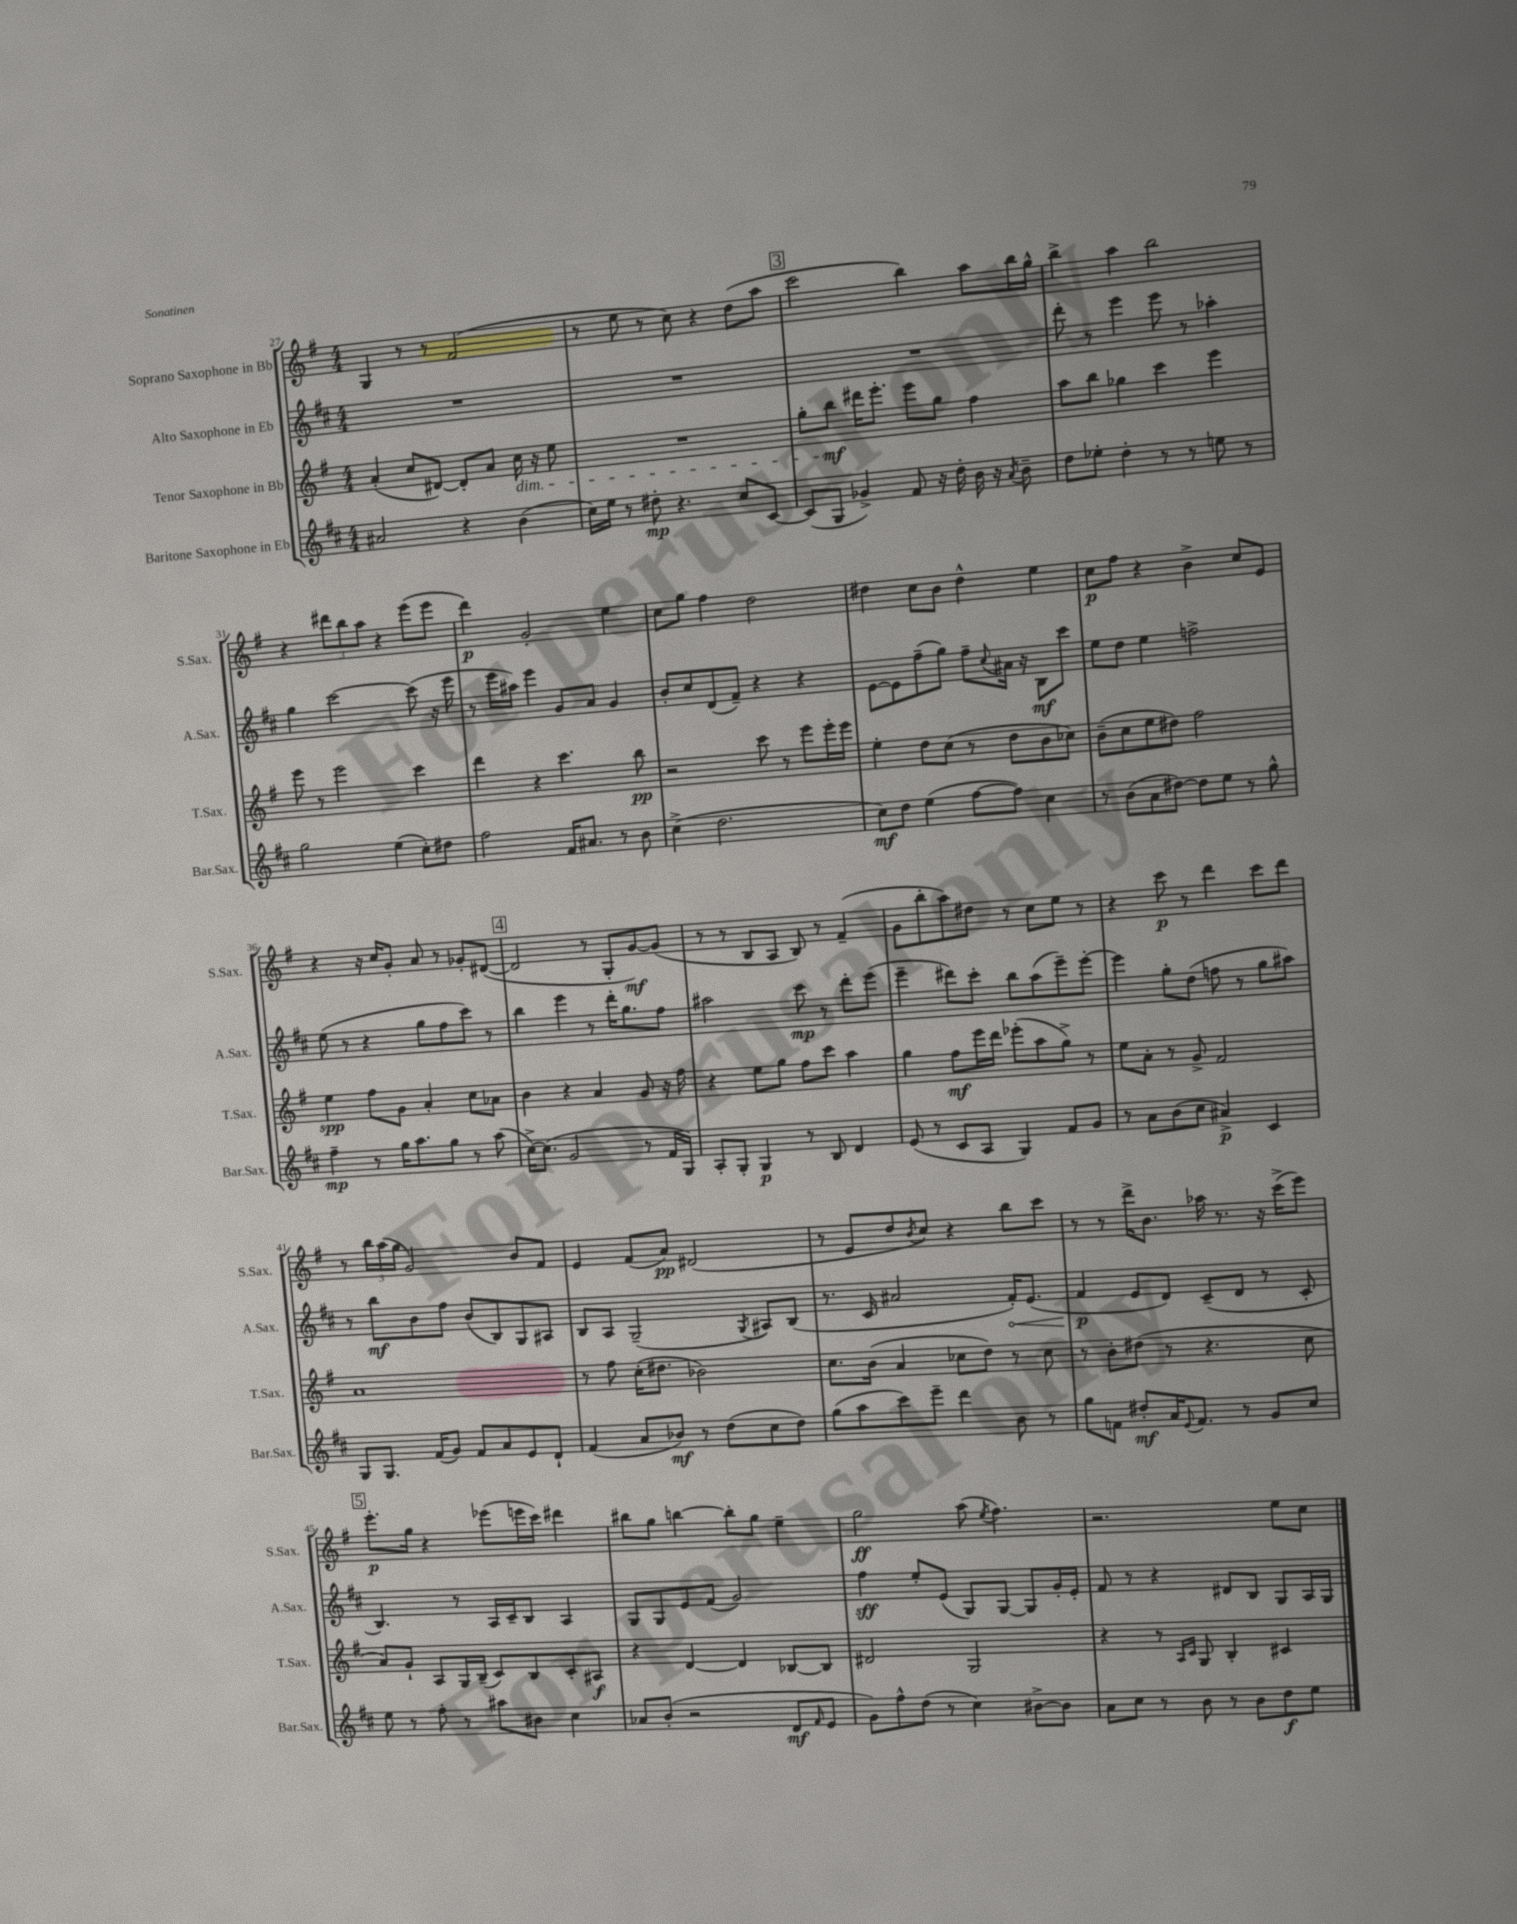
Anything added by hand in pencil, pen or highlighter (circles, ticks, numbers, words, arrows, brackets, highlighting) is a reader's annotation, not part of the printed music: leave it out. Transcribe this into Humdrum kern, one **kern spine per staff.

**kern	**dynam	**kern	**dynam	**kern	**dynam	**kern	**dynam
*part4	*part4	*part3	*part3	*part2	*part2	*part1	*part1
*staff4	*staff4	*staff3	*staff3	*staff2	*staff2	*staff1	*staff1
*I"Baritone Saxophone in Eb	*	*I"Tenor Saxophone in Bb	*	*I"Alto Saxophone in Eb	*	*I"Soprano Saxophone in Bb	*
*I'Bar.Sax.	*	*I'T.Sax.	*	*I'A.Sax.	*	*I'S.Sax.	*
*clefG2	*	*clefG2	*	*clefG2	*	*clefG2	*
*k[f#c#]	*	*k[f#]	*	*k[f#c#]	*	*k[f#]	*
*M4/4	*	*M4/4	*	*M4/4	*	*M4/4	*
=27	=27	=27	=27	=27	=27	=27	=27
2a#X/	.	(4a'/	.	1r	.	4G/	.
.	.	8cc/L	.	.	.	8r	.
.	.	[8d#X/J)	.	.	.	8r	.
4r	.	8d#'/L]	.	.	.	(2f#/	.
.	.	8a/J	.	.	.	.	.
!	!	!LO:TX:b:i:t=dim.	!	!	!	!	!
(4b\	.	16cc\	.	.	.	.	.
.	.	16r	.	.	.	.	.
.	.	8ee\	.	.	.	.	.
=28	=28	=28	=28	=28	=28	=28	=28
16cc#\LL)	.	1r	.	1r	.	8r	.
16ee\JJ	.	.	.	.	.	.	.
8r	.	.	.	.	.	8ee\	.
8dd#X'\	mp	.	.	.	.	8r	.
4.r	.	.	.	.	.	8cc\)	.
.	.	.	.	.	.	4r	.
8cc#/L	.	.	.	.	.	(8dd\L	.
[8c#/J	.	.	.	.	.	8aa\J	.
!!LO:REH:place=s1:t=3
=29	=29	=29	=29	=29	=29	=29	=29
(8c#/L]	.	8gg'\L	.	1r	.	2ccc\	.
8G/J	.	8bb\J	mf	.	.	.	.
4g-X^/)	.	16ddd#X\KL	.	.	.	.	.
.	.	8.eee'\J	.	.	.	.	.
8f#/	.	8eee\L	.	.	.	4bb\)	.
16r	.	8gg\J	.	.	.	.	.
16dd'\	.	.	.	.	.	.	.
16b\	.	4ff#\	.	.	.	8aa\L	.
16r	.	.	.	.	.	.	.
8qa/	.	.	.	.	.	.	.
8b~\	.	.	.	.	.	16bb\L	.
.	.	.	.	.	.	16gg^^\JJ	.
=30	=30	=30	=30	=30	=30	=30	=30
8dd\L	.	8aa\L	.	8ddd'\	.	4bb^\	.
8ee-X'\J	.	8bb\J	.	8r	.	.	.
4dd'\	.	4gg-X\	.	4eee\	.	4aa\	.
8r	.	4ccc\	.	8eee\	.	2bb\	.
8r	.	.	.	8r	.	.	.
8een\	.	4eee\	.	4aa-X'\	.	.	.
8r	.	.	.	.	.	.	.
!!LO:LB:g=z
=31	=31	=31	=31	=31	=31	=31	=31
2gg\	.	8eee\	.	4gg\	.	4r	.
.	.	8r	.	.	.	.	.
.	.	2eee\	.	[2ccc#\	.	12ddd#X\L	.
.	.	.	.	.	.	12bb\	.
.	.	.	.	.	.	12aa\J	.
(4ee\	.	.	.	.	.	4r	.
8cc#'\L)	.	4ccc\	.	(8ccc#\]	.	(8eee\L	.
8dd#X\J	.	.	.	16r	.	8eee\J	.
.	.	.	.	16eee\	.	.	.
=32	=32	=32	=32	=32	=32	=32	=32
2ff#\	.	4ddd\	.	8r	.	4ddd\)	p
.	.	.	.	16eee\LL	.	.	.
.	.	.	.	16aa#X\JJ)	.	.	.
.	.	4r	.	4eee\	.	2g'/	.
16f#/KL	.	4.ccc\	.	8g/L	.	.	.
8.a#X/J	.	.	.	.	.	.	.
.	.	.	.	8a/J	.	.	.
8r	.	.	.	4g/	.	4ee\	.
8b\	.	8bb\	pp	.	.	.	.
=33	=33	=33	=33	=33	=33	=33	=33
(4cc#^\	.	2r	.	8b'/L	.	8cc\L	.
.	.	.	.	8cc#/	.	8gg\J	.
2.dd\	.	.	.	(8d/	.	4ff#\	.
.	.	.	.	8f#~/J)	.	.	.
.	.	8ccc\	.	4r	.	2dd\	.
.	.	8r	.	.	.	.	.
.	.	8eee\L	.	4r	.	.	.
.	.	16eee'\L	.	.	.	.	.
.	.	16eee\JJ	.	.	.	.	.
=34	=34	=34	=34	=34	=34	=34	=34
8cc#\L)	mf	4ee'\	.	[8e\L	.	4dd#X\	.
8dd\J	.	.	.	8e\]	.	.	.
(4ee\	.	8dd\L	.	(8ff#~\	.	8cc\L	.
.	.	(8cc\J	.	8gg\J)	.	8b\J	.
[8ff#\L	.	8r	.	8ff#~\L	.	4dd#^^\	.
.	.	.	.	8qqcc#/	.	.	.
8ff#\J])	.	8dd\L	.	16a#X\Jk	.	.	.
.	.	.	.	16r	.	.	.
4cc#\	.	8b\	.	8B\L	mf	4ee\	.
.	.	8cc-X\J)	.	8ccc#\J	.	.	.
=35	=35	=35	=35	=35	=35	=35	=35
8r	.	(8b~\L	.	8ee\L	.	8cc\L	p
(8b\L	.	8cc\	.	8dd\J	.	8ff#\J	.
8a\	.	8ee\	.	4ee\	.	4r	.
[8dd#X\J)	.	8dd#X\J)	.	.	.	.	.
8dd#\L]	.	2ff#\	.	2ffn^\	.	4b^\	.
8ee\J	.	.	.	.	.	.	.
8r	.	.	.	.	.	8cc/L	.
8gg^^\	.	.	.	.	.	8e/J	.
!!LO:LB:g=z
=36	=36	=36	=36	=36	=36	=36	=36
4ff#~\	mp	4ee\	spp	(8ee\	.	4r	.
.	.	.	.	8r	.	.	.
8r	.	8ff#\L	.	4r	.	16r	.
.	.	.	.	.	.	16cc/KL	.
16gg\KL	.	8g\J	.	.	.	8g'/J	.
8.aa\	.	.	.	.	.	.	.
.	.	4a'/	.	8gg\L	.	8a/	.
8gg\J	.	.	.	8ff#\	.	8r	.
8r	.	8cc\L	.	8ccc#\J)	.	8g-X'/L	.
(8aa\	.	8a-X\J	.	8r	.	([8d#X/J	.
!!LO:REH:place=s1:t=4
=37	=37	=37	=37	=37	=37	=37	=37
[16cc#^\KL)	.	4b\	.	4bb\	.	2d#/]	.
(8.cc#\J]	.	.	.	.	.	.	.
2g/	.	4r	.	4eee\	.	.	.
.	.	4a/	.	8r	.	8r	.
.	.	.	.	16ddd'\KL	.	8G'/L	.
.	.	.	.	8.gg\	.	.	.
8r	.	8g/	.	.	.	[8g/)	mf
16f#/LL	.	16r	.	8ff#\J	.	(8g/J]	.
16G/JJ)	.	16ff#\	.	.	.	.	.
=38	=38	=38	=38	=38	=38	=38	=38
8A'/L	.	4r	.	2aa#X\	.	8r	.
8G'/J	.	.	.	.	.	8r	.
4G/	p	8ee\L	.	.	.	8B/L	.
.	.	8gg\J	.	.	.	8A/J	.
8r	.	8ff#\L	.	8ccc#\	mp	8B/)	.
8B/	.	8ccc\J	.	8r	.	8r	.
4d/	.	4aa\	.	8ddd'\L	.	(4f#~/	.
.	.	.	.	(8eee\J	.	.	.
=39	=39	=39	=39	=39	=39	=39	=39
(8e/	.	4gg\	.	4eee~\	.	8g\L	.
8r	.	.	.	.	.	8bb'\	.
8c#/L	.	8ff#\L	mf	8ddd#X\L)	.	8aa\)	.
8A/J	.	16eee\L	.	8ccc#'\J	.	8dd#X\J	.
.	.	16ddd\JJ	.	.	.	.	.
4G/)	.	(8eee-X'\L	.	8bb\L	.	8r	.
.	.	8aa\	.	(8aa\	.	8cc\L	.
8f#/L	.	8gg^\J)	.	8eee~\)	.	8ee\J	.
8g/J	.	8r	.	[8eee'\J	.	8r	.
=40	=40	=40	=40	=40	=40	=40	=40
8r	.	8ee\L	.	4eee\]	.	4r	.
8a\L	.	8a'\J	.	.	.	.	.
(8b\	.	8r	.	8gg'\L	.	8ccc\	p
8cc#\J	.	8g^/	.	(8dd\J	.	8r	.
4a#X^/)	p	2f#/	.	8ffn\	.	4ddd\	.
.	.	.	.	8r	.	.	.
4c#/	.	.	.	8gg\L	.	8ccc\L	.
.	.	.	.	8aa#X\J)	.	8ddd\J	.
!!LO:LB:g=z
=41	=41	=41	=41	=41	=41	=41	=41
8G/L	.	1a	.	8r	.	8r	.
8.G/J	.	.	.	8bb\L	mf	24bb\LL	.
.	.	.	.	.	.	(24aa\	.
.	.	.	.	.	.	24gg\JJ	.
.	.	.	.	8b\	.	2g/)	.
(16f#/KL	.	.	.	.	.	.	.
8g/J)	.	.	.	8ff#\J	.	.	.
8f#/L	.	.	.	(8b/L	.	.	.
8a/	.	.	.	8B/)	.	.	.
8e/	.	.	.	8G/	.	8b/L	.
8d`/J	.	.	.	8A#X/J	.	8f#/J	.
=42	=42	=42	=42	=42	=42	=42	=42
(4f#/	.	8r	.	8B/L	.	4e/	.
.	.	8ff#\	.	8A/J	.	.	.
8a/L	.	(16cc'\KL	.	(2G~/	.	(8f#/L	.
.	.	8.dd#X\J	.	.	.	.	.
8b-X/J)	mf	.	.	.	.	8a/J)	pp
8r	.	2b-X\)	.	.	.	(2d#X/	.
(8dd\L	.	.	.	.	.	.	.
.	.	.	.	8qG/	.	.	.
8cc#\	.	.	.	8A#X/L)	.	.	.
8dd\J)	.	.	.	(8B/J	.	.	.
=43	=43	=43	=43	=43	=43	=43	=43
(8gg\L	.	8.cc\L	.	8.r	.	8r	.
8aa\	.	.	.	.	.	8e/L	.
.	.	(16b\Jk	.	16c#/	.	.	.
8ccc#\)	.	4a/	.	2a#X/	.	8dd/	.
.	.	.	.	.	.	8qb/	.
8eee~\J	.	.	.	.	.	8cc/J)	.
4ddd\	.	8cc-X\L	.	.	.	4r	.
.	.	8dd\J)	.	.	.	.	.
!	!	!	!	!	!LO:HP:b	!	!
8b\	.	8r	.	16f#'/KL)	<	8bb\L	.
.	.	.	.	(8.e/J	.	.	.
8r	.	8cc-\	.	.	.	8ccc\J	.
=44	=44	=44	=44	=44	=44	=44	=44
8gg\L	.	8r	.	4f#/	p	8r	.
8fn\J	.	8b'\L	.	.	.	8r	.
8dd#X'/L	mf	(8dd#X\J	.	8e/L	[	16ddd^\KL	.
.	.	.	.	.	.	8.b\J	.
16a/K	.	8r	.	8d/J)	.	.	.
8qqe/	.	.	.	.	.	.	.
8.f/J	.	.	.	.	.	.	.
.	.	4.r	.	(8c#~/L	.	16aa-X\	.
.	.	.	.	.	.	8.r	.
8r	.	.	.	8d/J	.	.	.
8g/L	.	.	.	8r	.	16r	.
.	.	.	.	.	.	(16ccc^\KL	.
8cc#/J	.	8cc\	.	8c#'/	.	8eee\J)	.
!!LO:LB:g=z
!!LO:REH:place=s1:t=5
=45	=45	=45	=45	=45	=45	=45	=45
8ee\	.	8a/L)	.	4.B/)	.	8.eee'\L	p
8r	.	8g`/J	.	.	.	.	.
.	.	.	.	.	.	16gg\Jk	.
8ff#'\	.	8A/L	.	.	.	4r	.
8r	.	16G/L	.	8r	.	.	.
.	.	(16B~/JJ	.	.	.	.	.
8aa#X\L	.	8c/L)	.	16A/LL	.	(8eee-X\L	.
.	.	.	.	16c#~/J	.	.	.
8b#X\J	.	8B/	.	8B/J	.	16eeen\L	.
.	.	.	.	.	.	16ccc\JJ)	.
4cc#\	.	8c'/	.	4A/	.	4ddd#X\	.
.	.	8A#X/J	f	.	.	.	.
=46	=46	=46	=46	=46	=46	=46	=46
8a-X/L	.	4r	.	8G/L	.	8bb#X\L	.
(8b'/J	.	.	.	8G/	.	8gg\J	.
2r	.	[4d/	.	8e/	.	[4bbn\	.
.	.	.	.	(8f#/J	.	.	.
.	.	4d/]	.	2g/)	.	8bb'\L]	.
.	.	.	.	.	.	8gg\J	.
8d/L	mf	[8B-X/L	.	.	.	4ee~\	.
16qqf#/	.	.	.	.	.	.	.
8e/J	.	8B-/J]	.	.	.	.	.
=47	=47	=47	=47	=47	=47	=47	=47
8g\L)	.	2d#X/	.	4ff#\	sff	2gg\	ff
8ff#^^\	.	.	.	.	.	.	.
(8dd\J	.	.	.	8ee'/L	.	.	.
8r	.	.	.	(8e/J	.	.	.
4cc#\)	.	2G/	.	8G/L)	.	(8aa\	.
.	.	.	.	.	.	8qee/	.
.	.	.	.	[8G/J	.	4.ff#\)	.
[8b#X^\L	.	.	.	8G/L]	.	.	.
8b#\J]	.	.	.	16g'/L	.	.	.
.	.	.	.	16e'/JJ	.	.	.
=48	=48	=48	=48	=48	=48	=48	=48
8a\L	.	4r	.	8f#/	.	2.r	.
8cc#\J	.	.	.	8r	.	.	.
8r	.	8r	.	4r	.	.	.
.	.	16qqA/LL	.	.	.	.	.
.	.	16qqc/JJ	.	.	.	.	.
8b\	.	8G/	.	.	.	.	.
8r	.	4B'/	.	8d#X/L	.	.	.
8b\L	.	.	.	8B/J	.	.	.
8dd\	f	4c#X/	.	8G/L	.	8ee\L	.
8ee\J	.	.	.	16A/L	.	8cc\J	.
.	.	.	.	16G/JJ	.	.	.
==	==	==	==	==	==	==	==
*-	*-	*-	*-	*-	*-	*-	*-
